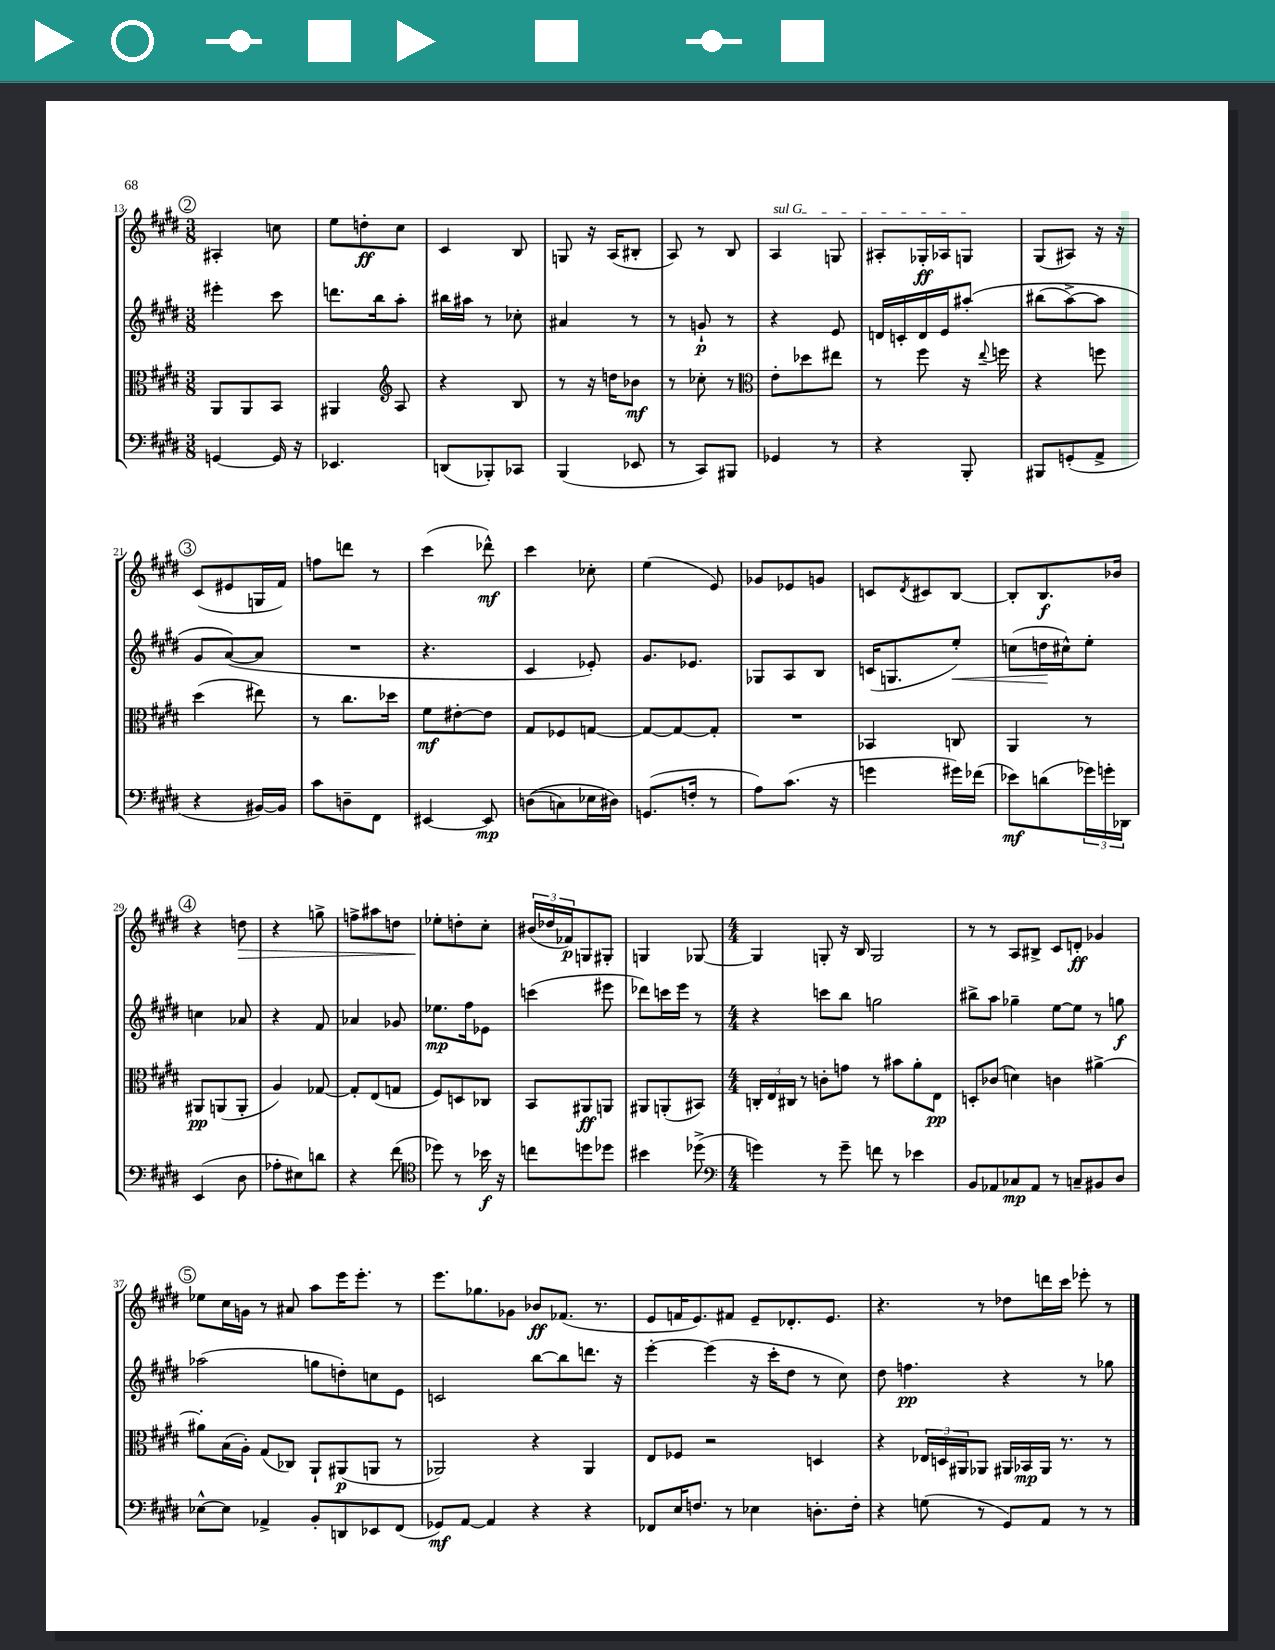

**kern	**kern	**kern	**kern
*staff4	*staff3	*staff2	*staff1
*clefF4	*clefC3	*clefG2	*clefG2
*k[f#c#g#d#]	*k[f#c#g#d#]	*k[f#c#g#d#]	*k[f#c#g#d#]
*M3/8	*M3/8	*M3/8	*M3/8
[4GG/	8AA/L	4eee#'\	4A#'/
.	8AA/	.	.
16GG/]	8BB/J	8ccc#\	8cc\
16r	.	.	.
=	=	=	=
4.EE-/	4AA#/	8.ddd\L	8ee\L
.	.	.	8dd'\
.	.	16bb\k	.
*	*clefG2	*	*
.	8A/	8aa'\J	8cc#\J
=	=	=	=
(8DD/L	4r	16bb#\LL	4c#/
.	.	16aa#\JJ	.
8BBB-'/)	.	8r	.
8CC-/J	8B/	8cc-'\	8B/
=	=	=	=
(4BBB/	8r	4a#/	8G/
.	16r	.	16r
.	16dd\LK	.	(16A/LK
8EE-/	8b-\J	8r	8B#'/J
=	=	=	=
8r	8r	8r	8A/)
8CC#/L)	8cc-'\	8g`/	8r
8BBB#/J	8r	8r	8B/
=	=	=	=
*	*clefC3	*	*
4GG-/	8e'\L	4r	4A/
.	8dd-\	.	.
8r	8ee#\J	8e/	8G/
=	=	=	=
4r	8r	16d/LL	8A#'/L
.	.	16c'/	.
.	8ff#\	16d/	16G-'/L
.	.	16e/J	16A-/J
8BBB'/	16r	&(8aa#'/J	8G/J
.	8qqee/	.	.
.	16ff\	.	.
=	=	=	=
8BBB#/L	4r	(8bb#\L	(8G#/L
(8GG'/	.	[8aa^\)	8A#/J)
8AA^/J	8ff\	8aa\]J	16r
.	.	.	16r
=	=	=	=
4r	(4dd#\	8g#/L	(8c#/L
.	.	([8a/&)	8e#/
[16BB#/LL)	8ee#\)	8a/]J	16G/L
16BB#/]JJ	.	.	16f#/JJ)
=	=	=	=
8c#\L	8r	4.r	8ff\L
8D~\	8.cc#\L	.	8ddd\J
8FF#\J	.	.	8r
.	16dd-\Jk	.	.
=	=	=	=
[4EE#/	8f#\L	4.r	(4ccc#\
.	[8e#'\	.	.
8EE#/]	8e#\]J	.	8ddd-^^\)
=	=	=	=
&((8D\L	8G#/L	4c#/	4ccc#\
8C\)	8F-/	.	.
16E-\L	[8G/J	8e-'/)	8cc-'\
16D#\JJ&)	.	.	.
=	=	=	=
(8.GG/L	8G/_L	8.g#/L	(4ee\
.	8G/_	.	.
16F'/Jk	.	8.e-/J	.
8r	8G'/]J	.	8e/)
=	=	=	=
8A\L)	4.r	8G-/L	8g-/L
(8.c#\J	.	8A/	8e-/
.	.	8B/J	8g/J
16r	.	.	.
=	=	=	=
4g\	4BB-/	(16c/LK	8c/L
.	.	8.G/	.
.	.	.	8qd#/
.	.	.	8c#/
16g#\LL)	8C/	8ee'/J)	[8B/J
(16f-\JJ	.	.	.
=	=	=	=
8e-\L)	4AA/	(8cc\L	8B'/]L
(8d\	.	16dd\L	8.B/
.	.	16cc#^^\J)	.
24g-\L)	8r	8ee'\J	.
24g'\	.	.	.
.	.	.	16b-/Jk
24DD-\JJ	.	.	.
=	=	=	=
(4EE/	8AA#/L	4cc\	4r
.	(8AA/	.	.
8D#\	8AA'/J	8a-/	8dd\
=	=	=	=
8A-'\L	4A/)	4r	4r
8E#\)	.	.	.
8d\J	[8G-/	8f#/	8gg^\
=	=	=	=
4r	8G-'/]L	4a-/	8ff^\L
.	(8E/	.	8aa#\
(8f#\	8G/J	8g-/	8dd\J
=	=	=	=
*clefC4	*	*	*
8dd-\)	8F#/L)	8.ee-\L	8ee-'\L
8r	8D/	.	8dd'\
.	.	16ff#\k	.
16b-\	8C-/J	8e-\J	8cc#'\J
16r	.	.	.
=	=	=	=
8cc\L	8BB/L	(4ccc\	(24b#/LL
.	.	.	24dd-/
.	.	.	24f-/J)
8dd\	8AA#/	.	8G/
8dd-\J	8AA/J	8eee#\	8G#'/J
=	=	=	=
4b#\	8AA#/L	8ddd-\L)	4G/
.	(8AA'/	16ccc\L	.
.	.	16eee\JJ	.
(8dd-^\	8BB#/J)	8r	[8G-/
=	=	=	=
*clefF4	*	*	*
*M4/4	*M4/4	*M4/4	*M4/4
4g\)	24C'/LL	4r	4G-/]
.	24E/	.	.
.	24C#/JJ	.	.
.	8r	.	.
8r	8c'\L	8ccc\L	8G'/
8g~\	8g\J	8bb\J	16r
.	.	.	16B/
8f\	8r	2gg\	2G/
8r	8b#\L	.	.
4e-\	8a'\	.	.
.	8E\J	.	.
=	=	=	=
8BB/L	8D'/L	8bb#^\L	8r
8AA-/	(8c-/J	8aa\J	8r
8C-/	4d\)	4gg-~\	8A/L
8AA-/J	.	.	8B#^/J
8r	4c\	[8ee\L	8c#/L
8C~/L	.	8ee\]J	8d'/J
8BB#/	[4a#^\	8r	4g-/
8D#/J	.	8gg\	.
=	=	=	=
[8E-^^\L	8a#'\]L	(2aa-\	8ee-\L
8E-\]J	(16B\L	.	16cc#\L
.	16A'\JJ)	.	16g\JJ
4AA-^/	(8G#/L	.	8r
.	8C-/J)	.	8a#/
8BB'/L	8AA`/L	8gg\L	8aa\L
8DD/	(8AA#/	8dd'\)	16eee\K
.	.	.	8.eee'\J
8EE-/	8AA/J	8cc\	.
(8FF#/J	8r	8e\J	8r
=	=	=	=
8GG-/L)	2AA-/)	2c/	8.eee\L
[8AA/J	.	.	.
.	.	.	8.gg-\
4AA/]	.	.	.
.	.	.	8g-\J
4r	4r	[8bb\L	8b-/L
.	.	8bb\]	(8.f-/J
4r	4AA-/	8.ddd\J	.
.	.	.	8.r
.	.	16r	.
=	=	=	=
8FF-/L	8E/L	[4eee'\	8e/L
16E/K	8F-/J	.	16f/K
8.F/J	.	.	8.e/)
.	2r	(4eee\]	.
8r	.	.	8f#/J
4E-\	.	16r	8e~/L
.	.	16ccc#'\LK	.
.	.	8dd#\J	8.d-'/
8.D'\L	4D/	8r	.
.	.	.	8.e/J
.	.	8cc#\)	.
16F'\Jk	.	.	.
=	=	=	=
4r	4r	8dd#\	4.r
.	.	4.ff\	.
(8G\	24E-/LL	.	.
.	24D/	.	.
.	24AA#/J	.	.
8r	8AA-/J	.	8r
8GG#/L)	16AA#/LL	4r	8dd-\L
.	16BB-/	.	.
8AA/J	16AA#/JJ	.	16ddd\L
.	8.r	.	16ccc#\JJ
8r	.	8r	8eee-'\
8r	8r	8gg-\	8r
==	==	==	==
*-	*-	*-	*-
